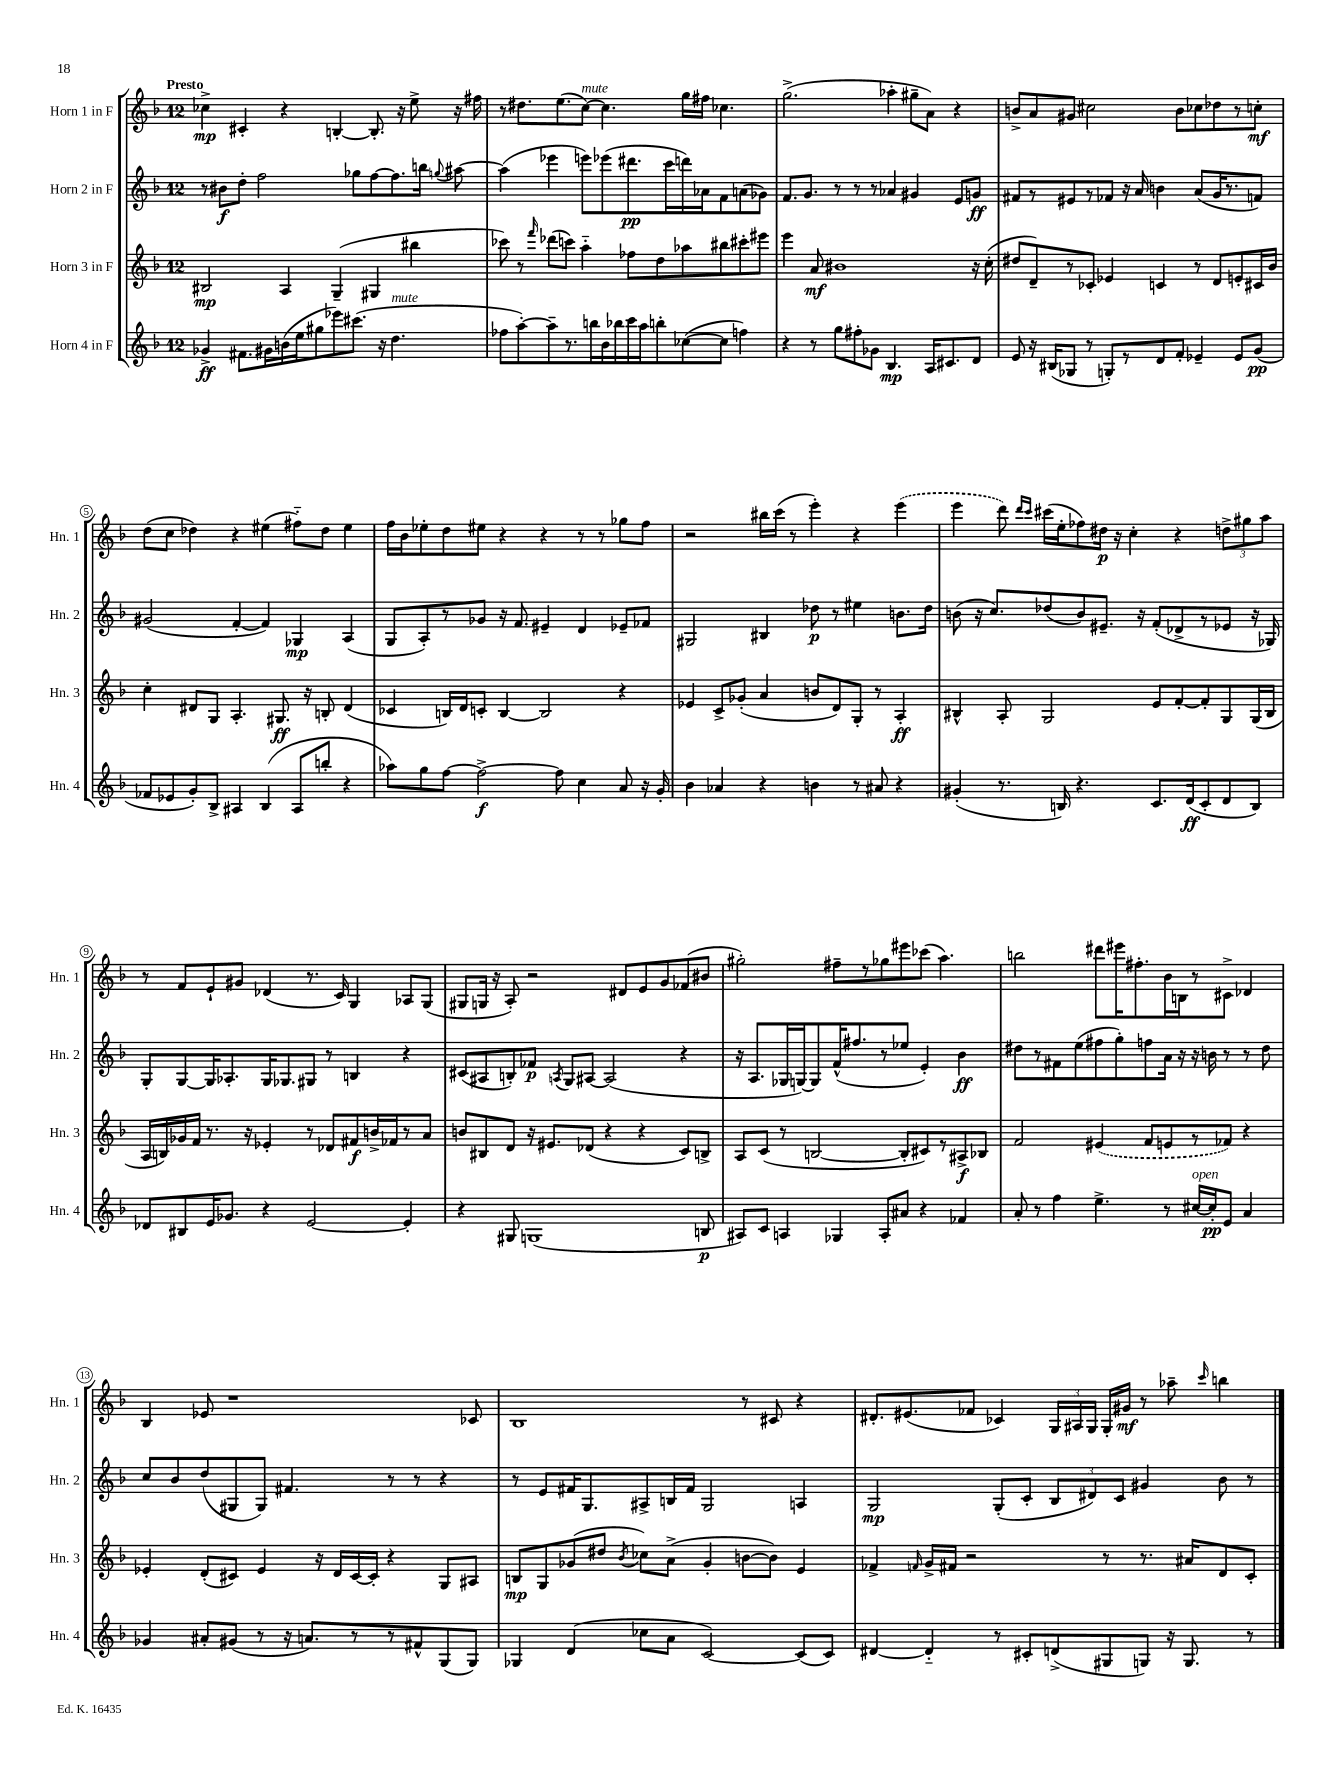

**kern	**dynam	**kern	**dynam	**kern	**dynam	**kern	**dynam
*part4	*part4	*part3	*part3	*part2	*part2	*part1	*part1
*staff4	*staff4	*staff3	*staff3	*staff2	*staff2	*staff1	*staff1
*I"Horn 4 in F	*	*I"Horn 3 in F	*	*I"Horn 2 in F	*	*I"Horn 1 in F	*
*I'Hn. 4	*	*I'Hn. 3	*	*I'Hn. 2	*	*I'Hn. 1	*
*clefG2	*	*clefG2	*	*clefG2	*	*clefG2	*
*k[b-]	*	*k[b-]	*	*k[b-]	*	*k[b-]	*
*M12/8	*	*M12/8	*	*M12/8	*	*M12/8	*
=1	=1	=1	=1	=1	=1	=1	=1
!	!	!	!	!	!	!LO:TX:a:B:t=Presto	!
4g-X^/	ff	2B#X/	mp	8r	.	4cc-X^\	mp
.	.	.	.	8b#X\L	f	.	.
8.f#X\L	.	.	.	8dd'\J	.	4c#X'/	.
.	.	.	.	2ff\	.	.	.
16g#X\L	.	.	.	.	.	.	.
(16bn\	.	4A/	.	.	.	4r	.
16ee\J	.	.	.	.	.	.	.
8gg#X\	.	.	.	.	.	.	.
8eee-X\)	.	(4G~/	.	.	.	[4Bn'/	.
(8.ccc#X\J	.	.	.	8gg-X\L	.	.	.
.	.	4G#X/	.	[8ff\	.	8.B'/]	.
16r	.	.	.	.	.	.	.
!LO:TX:a:i:t=mute	!	!	!	!	!	!	!
4.dd\	.	.	.	8.ff\]	.	.	.
.	.	.	.	.	.	16r	.
.	.	4bb#X\	.	.	.	8ee^\	.
.	.	.	.	16bbn\Jk	.	.	.
.	.	.	.	8qqggn/	.	.	.
.	.	.	.	[8aa#X\	.	16r	.
.	.	.	.	.	.	16ff#X\	.
=2	=2	=2	=2	=2	=2	=2	=2
8ff-X\L	.	8ccc-X\)	.	(4aa#\]	.	8r	.
[8aa'\)	.	8r	.	.	.	8.dd#X\L	.
.	.	16qqfff/	.	.	.	.	.
8aa~\]	.	(8ddd-X\L	.	4eee-X\	.	.	.
.	.	.	.	.	.	(8.ee\	.
8.r	.	8cccn\J)	.	.	.	.	.
!	!	!	!	!	!	!LO:TX:a:i:t=mute	!
.	.	4aa\	.	8eeen\L)	.	[8cc\J)	.
16bbn\L	.	.	.	.	.	.	.
16b-\	.	.	.	(8eee-X\	.	4.cc\]	.
16bb-X\	.	.	.	.	.	.	.
16ccc\	.	8ff-X\L	.	8.ddd#X\	pp	.	.
16aa\J	.	.	.	.	.	.	.
8bbn'\	.	8dd\	.	.	.	.	.
.	.	.	.	16ccc\L	.	.	.
([8cc-X\	.	8aa-X\	.	16dddn\)	.	16gg\LL	.
.	.	.	.	16a-X\J	.	16ff#X\JJ	.
8cc-\J]	.	8bb#X\	.	8f\	.	4.cc-X\	.
4ffn\)	.	8ccc#X'\	.	(8an\	.	.	.
.	.	8eee#X\J	.	8g-X\J)	.	.	.
=3	=3	=3	=3	=3	=3	=3	=3
4r	.	4eee\	.	8.f/L	.	(2.gg^\	.
.	.	.	.	8.g/J	.	.	.
8r	.	8a/	mf	.	.	.	.
8gg\L	.	1b#X	.	8r	.	.	.
8ff#X'\	.	.	.	8r	.	.	.
8g-X\J	.	.	.	8r	.	.	.
4.B-/	mp	.	.	4a-X/	.	4aa-X'\	.
.	.	.	.	4g#X/	.	8gg#X~\L	.
16A/KL	.	.	.	.	.	8a\J)	.
8.c#X/	.	.	.	.	.	.	.
.	.	.	.	8e/L	.	4r	.
8d/J	.	16r	.	8gn/J	ff	.	.
.	.	(16cc'\	.	.	.	.	.
=4	=4	=4	=4	=4	=4	=4	=4
8e/	.	8dd#X/L	.	8f#X/L	.	8bn^/L	.
16r	.	8d~/)	.	8r	.	8a/	.
(16B#X/KL	.	.	.	.	.	.	.
8G-X/J	.	8r	.	8e#X/	.	8g#X/J	.
8r	.	8c-X'/J	.	8r	.	2cc#X\	.
8Gn'/L)	.	4e-X/	.	8f-X/J	.	.	.
8r	.	.	.	16r	.	.	.
.	.	.	.	16a/	.	.	.
8d/	.	4cn/	.	4bn\	.	.	.
8f'/J	.	.	.	.	.	8b\L	.
4e-X~/	.	8r	.	(8a/L	.	8cc-X\	.
.	.	8d/L	.	16g/K	.	8dd-X\	.
.	.	.	.	8.r	.	.	.
8e-/L	.	8en'/	.	.	.	8r	.
(8g/J	pp	16c#X/L	.	8fn/J)	.	8ccn'\J	mf
.	.	16b-/JJ	.	.	.	.	.
!!LO:LB:g=z
=5	=5	=5	=5	=5	=5	=5	=5
8f-X/L	.	4cc'\	.	(2g#X/	.	(8dd\L	.
8e-X/	.	.	.	.	.	8cc\J	.
8g'/)	.	8d#X/L	.	.	.	4dd-X\)	.
8B-^/J	.	8G/J	.	.	.	.	.
4A#X/	.	4.A'/	.	[4f'/	.	4r	.
(4B-/	.	.	.	4f/])	.	(4ee#X\	.
.	.	8.G#X/	ff	.	.	.	.
8A#/L	.	.	.	4G-X/	mp	8ff#X\L)	.
.	.	16r	.	.	.	.	.
8bbn'/J	.	8Bn'/	.	.	.	8dd-\J	.
4r	.	(4d#/	.	(4A/	.	4ee#\	.
=6	=6	=6	=6	=6	=6	=6	=6
8aa-X\L)	.	4c-X/	.	8G/L	.	16ff\LL	.
.	.	.	.	.	.	16b-\J	.
8gg\	.	.	.	8A'/)	.	8ee-X'\	.
[8ff\J	.	16Bn/LL)	.	8r	.	8dd\	.
.	.	16d/J	.	.	.	.	.
2ff^\_	f	8cn'/J	.	8g-X/J	.	8ee#X\J	.
.	.	[4B/	.	16r	.	4r	.
.	.	.	.	8.f/	.	.	.
.	.	2B/]	.	4e#X~/	.	4r	.
8ff\]	.	.	.	.	.	.	.
4cc\	.	.	.	4d/	.	8r	.
.	.	.	.	.	.	8r	.
8a/	.	4r	.	8e-X~/L	.	8gg-X\L	.
16r	.	.	.	8f-X/J	.	8ff\J	.
16g'/	.	.	.	.	.	.	.
=7	=7	=7	=7	=7	=7	=7	=7
4b-\	.	4e-X/	.	2G#X/	.	2r	.
4a-X/	.	8c^/L	.	.	.	.	.
.	.	(8g-X'/J	.	.	.	.	.
4r	.	4a/	.	4B#X/	.	16bb#X\LL	.
.	.	.	.	.	.	(16ccc\JJ	.
.	.	.	.	.	.	8r	.
4bn\	.	8bn/L	.	8dd-X\	p	4eee'\)	.
.	.	8d/)	.	8r	.	.	.
8r	.	8G'/J	.	4ee#X\	.	4r	.
8a#X/	.	8r	.	.	.	.	.
4r	.	4A'/	ff	8.bn\L	.	(4eee\	.
.	.	.	.	16dd-\Jk	.	.	.
=8	=8	=8	=8	=8	=8	=8	=8
(4g#X'/	.	4B#X^^/	.	(8bn\	.	4eee\	.
.	.	.	.	16r	.	.	.
.	.	.	.	8.cc/L)	.	.	.
8.r	.	8A'/	.	.	.	8ddd\)	.
.	.	.	.	.	.	16qqddd/LL	.
.	.	.	.	.	.	16qqccc/JJ	.
.	.	2G/	.	(8dd-X/	.	(16ccc#X\LL	.
16Bn/)	.	.	.	.	.	16ee'\J	.
4.r	.	.	.	8b/)	.	8ff-X\)	.
.	.	.	.	8.e#X~/J	.	16dd#X\Jk	p
.	.	.	.	.	.	16r	.
.	.	.	.	.	.	4cc'\	.
.	.	.	.	16r	.	.	.
8.c/L	.	8e/L	.	(8f'/L	.	.	.
.	.	[8f'/	.	8d-X^/	.	4r	.
(16d/k	ff	.	.	.	.	.	.
8c'/	.	8f'/]	.	8r	.	.	.
8d/	.	8G/	.	8e-X/J	.	12ddn^\L	.
.	.	.	.	.	.	12gg#X\	.
8B/J)	.	(16G/L	.	16r	.	.	.
.	.	.	.	.	.	12aa\J	.
.	.	16B#/JJ	.	16G-X/)	.	.	.
!!LO:LB:g=z
=9	=9	=9	=9	=9	=9	=9	=9
8d-X/L	.	16A/LL	.	8G'/L	.	8r	.
.	.	16Bn/)	.	.	.	.	.
8B#X/	.	16g-X/	.	[8G/	.	8f/L	.
.	.	16f/JJ	.	.	.	.	.
16e/K	.	8.r	.	16G/K]	.	8e`/	.
8.g-X/J	.	.	.	8.A-X'/	.	.	.
.	.	.	.	.	.	8g#X/J	.
.	.	16r	.	.	.	.	.
4r	.	4e-X'/	.	16G/K	.	(4d-X/	.
.	.	.	.	8.G-X/	.	.	.
[2e/	.	8r	.	8G#X/J	.	8.r	.
.	.	8d-X/L	.	8r	.	.	.
.	.	.	.	.	.	16c/)	.
.	.	8f#X/	f	4Bn/	.	4G/	.
.	.	16bn^/L	.	.	.	.	.
.	.	16f-X/J	.	.	.	.	.
4e'/]	.	8r	.	4r	.	8A-X/L	.
.	.	8a/J	.	.	.	(8G/J	.
=10	=10	=10	=10	=10	=10	=10	=10
4r	.	8bn/L	.	(8c#X/L	.	8G#X/L	.
.	.	8B#X/	.	8A#X/	.	16Gn/Jk	.
.	.	.	.	.	.	16r	.
8G#X/	.	8d/J	.	8Bn'/)	.	8A'/)	.
(1Gn	.	16r	.	8f-X/J	p	2r	.
.	.	8.e#X/L	.	.	.	.	.
.	.	.	.	8qAn/	.	.	.
.	.	.	.	8G/L	.	.	.
.	.	(8d-X/J	.	[8A#X/J	.	.	.
.	.	4r	.	(2A#/]	.	.	.
.	.	.	.	.	.	8d#X/L	.
.	.	4r	.	.	.	8e/	.
.	.	.	.	.	.	8g/	.
.	.	8c/L)	.	4r	.	(8f-X/	.
8Bn/	p	8Bn^/J	.	.	.	8b#X/J	.
=11	=11	=11	=11	=11	=11	=11	=11
8A#X/L)	.	8A/L	.	16r	.	2gg#X'\)	.
.	.	.	.	8.A/L	.	.	.
8c/J	.	(8c/J	.	.	.	.	.
4An/	.	8r	.	16G-X/L	.	.	.
.	.	.	.	[16Gn/J)	.	.	.
.	.	[2Bn/	.	8G/]	.	.	.
4G-X/	.	.	.	(16f^^/K	.	8ff#X~\L	.
.	.	.	.	8.ff#X/	.	.	.
.	.	.	.	.	.	8r	.
8A'/L	.	.	.	8r	.	8gg-X\	.
8a#X/J	.	8B'/L]	.	8ee-X/J	.	8eee#X\	.
4r	.	8c#X/)	.	4e'/)	.	(8ccc-X\J	.
.	.	8r	.	.	.	4.aa\)	.
4f-X/	.	8A#X^/	f	4b-\	ff	.	.
.	.	8B-X/J	.	.	.	.	.
=12	=12	=12	=12	=12	=12	=12	=12
8a'/	.	2f/	.	8dd#X\L	.	2bbn\	.
8r	.	.	.	8r	.	.	.
4ff\	.	.	.	8f#X\	.	.	.
.	.	.	.	(8ee\	.	.	.
4.ee^\	.	(4e#X/	.	8ff#X\	.	8ddd#X\L	.
.	.	.	.	8gg'\)	.	16eee#X\K	.
.	.	.	.	.	.	8.ff#X'\	.
.	.	8f/L	.	8ffn\	.	.	.
8r	.	8en/	.	16a\Jk	.	16b-\L	.
.	.	.	.	16r	.	16Bn\J	.
!LO:TX:a:i:t=open	!	!	!	!	!	!	!
[16cc#X/LL	.	8r	.	16r	.	8r	.
16cc#'/J]	pp	.	.	16bn\	.	.	.
8e/J	.	8f-X/J)	.	8r	.	8c#X^\J	.
4a/	.	4r	.	8r	.	4d-X/	.
.	.	.	.	8dd#\	.	.	.
!!LO:LB:g=z
=13	=13	=13	=13	=13	=13	=13	=13
4g-X/	.	4e-X'/	.	8cc/L	.	4B-/	.
.	.	.	.	8b-/	.	.	.
8a#X'/L	.	(8d'/L	.	(8dd/	.	8e-X/	.
(8g#X/J	.	8c#X/J)	.	8G#X/	.	1r	.
8r	.	4e-/	.	8G#/J)	.	.	.
16r	.	.	.	4.f#X/	.	.	.
8.an/L)	.	.	.	.	.	.	.
.	.	16r	.	.	.	.	.
.	.	16d/LL	.	.	.	.	.
8r	.	[16c#/	.	.	.	.	.
.	.	16c#'/JJ]	.	.	.	.	.
8r	.	4r	.	8r	.	.	.
8f#X^^/	.	.	.	8r	.	.	.
(8G/	.	8G/L	.	4r	.	.	.
8G/J)	.	8A#X/J	.	.	.	8c-X/	.
=14	=14	=14	=14	=14	=14	=14	=14
4G-X/	.	8Bn/L	mp	8r	.	1B-	.
.	.	8G/	.	8e/L	.	.	.
(4d/	.	(8g-X/	.	16f#X/K	.	.	.
.	.	.	.	8.G/	.	.	.
.	.	8dd#X/J	.	.	.	.	.
.	.	8qb-/	.	.	.	.	.
8cc-X\L	.	8cc-X\L)	.	8A#X^/	.	.	.
8a\J	.	(8a^\J	.	16Bn/L	.	.	.
.	.	.	.	16f#/JJ	.	.	.
[2c/)	.	4g-'/	.	2G/	.	.	.
.	.	[8bn\L	.	.	.	8r	.
.	.	8b\J])	.	.	.	8c#X/	.
(8c/L]	.	4e/	.	4An/	.	4r	.
8c/J)	.	.	.	.	.	.	.
=15	=15	=15	=15	=15	=15	=15	=15
[4d#X/	.	4f-X^/	.	2G/	mp	8.d#X'/L	.
.	.	.	.	.	.	(8.e#X/	.
.	.	16qqfn/	.	.	.	.	.
4d#/]	.	16g^/LL	.	.	.	.	.
.	.	16f#X/JJ	.	.	.	.	.
.	.	2r	.	.	.	8f-X/J	.
8r	.	.	.	(8G'/L	.	4c-X/)	.
8c#X'/L	.	.	.	8c'/J	.	.	.
(8dn^/	.	.	.	12B-/L	.	24G/LL	.
.	.	.	.	.	.	24A#X/	.
.	.	.	.	12d#X/)	.	24G/JJ	.
8G#X/	.	8r	.	.	.	16G'/LL	.
.	.	.	.	12c/J	.	.	.
.	.	.	.	.	.	16g#X/JJ	mf
8Gn/J)	.	8.r	.	4g#X/	.	8r	.
16r	.	.	.	.	.	8aa-X~\	.
8.G/	.	16a#X/KL	.	.	.	.	.
.	.	.	.	.	.	16qqccc/	.
.	.	8d/	.	8b-\	.	4bbn\	.
8r	.	8c'/J	.	8r	.	.	.
==	==	==	==	==	==	==	==
*-	*-	*-	*-	*-	*-	*-	*-
